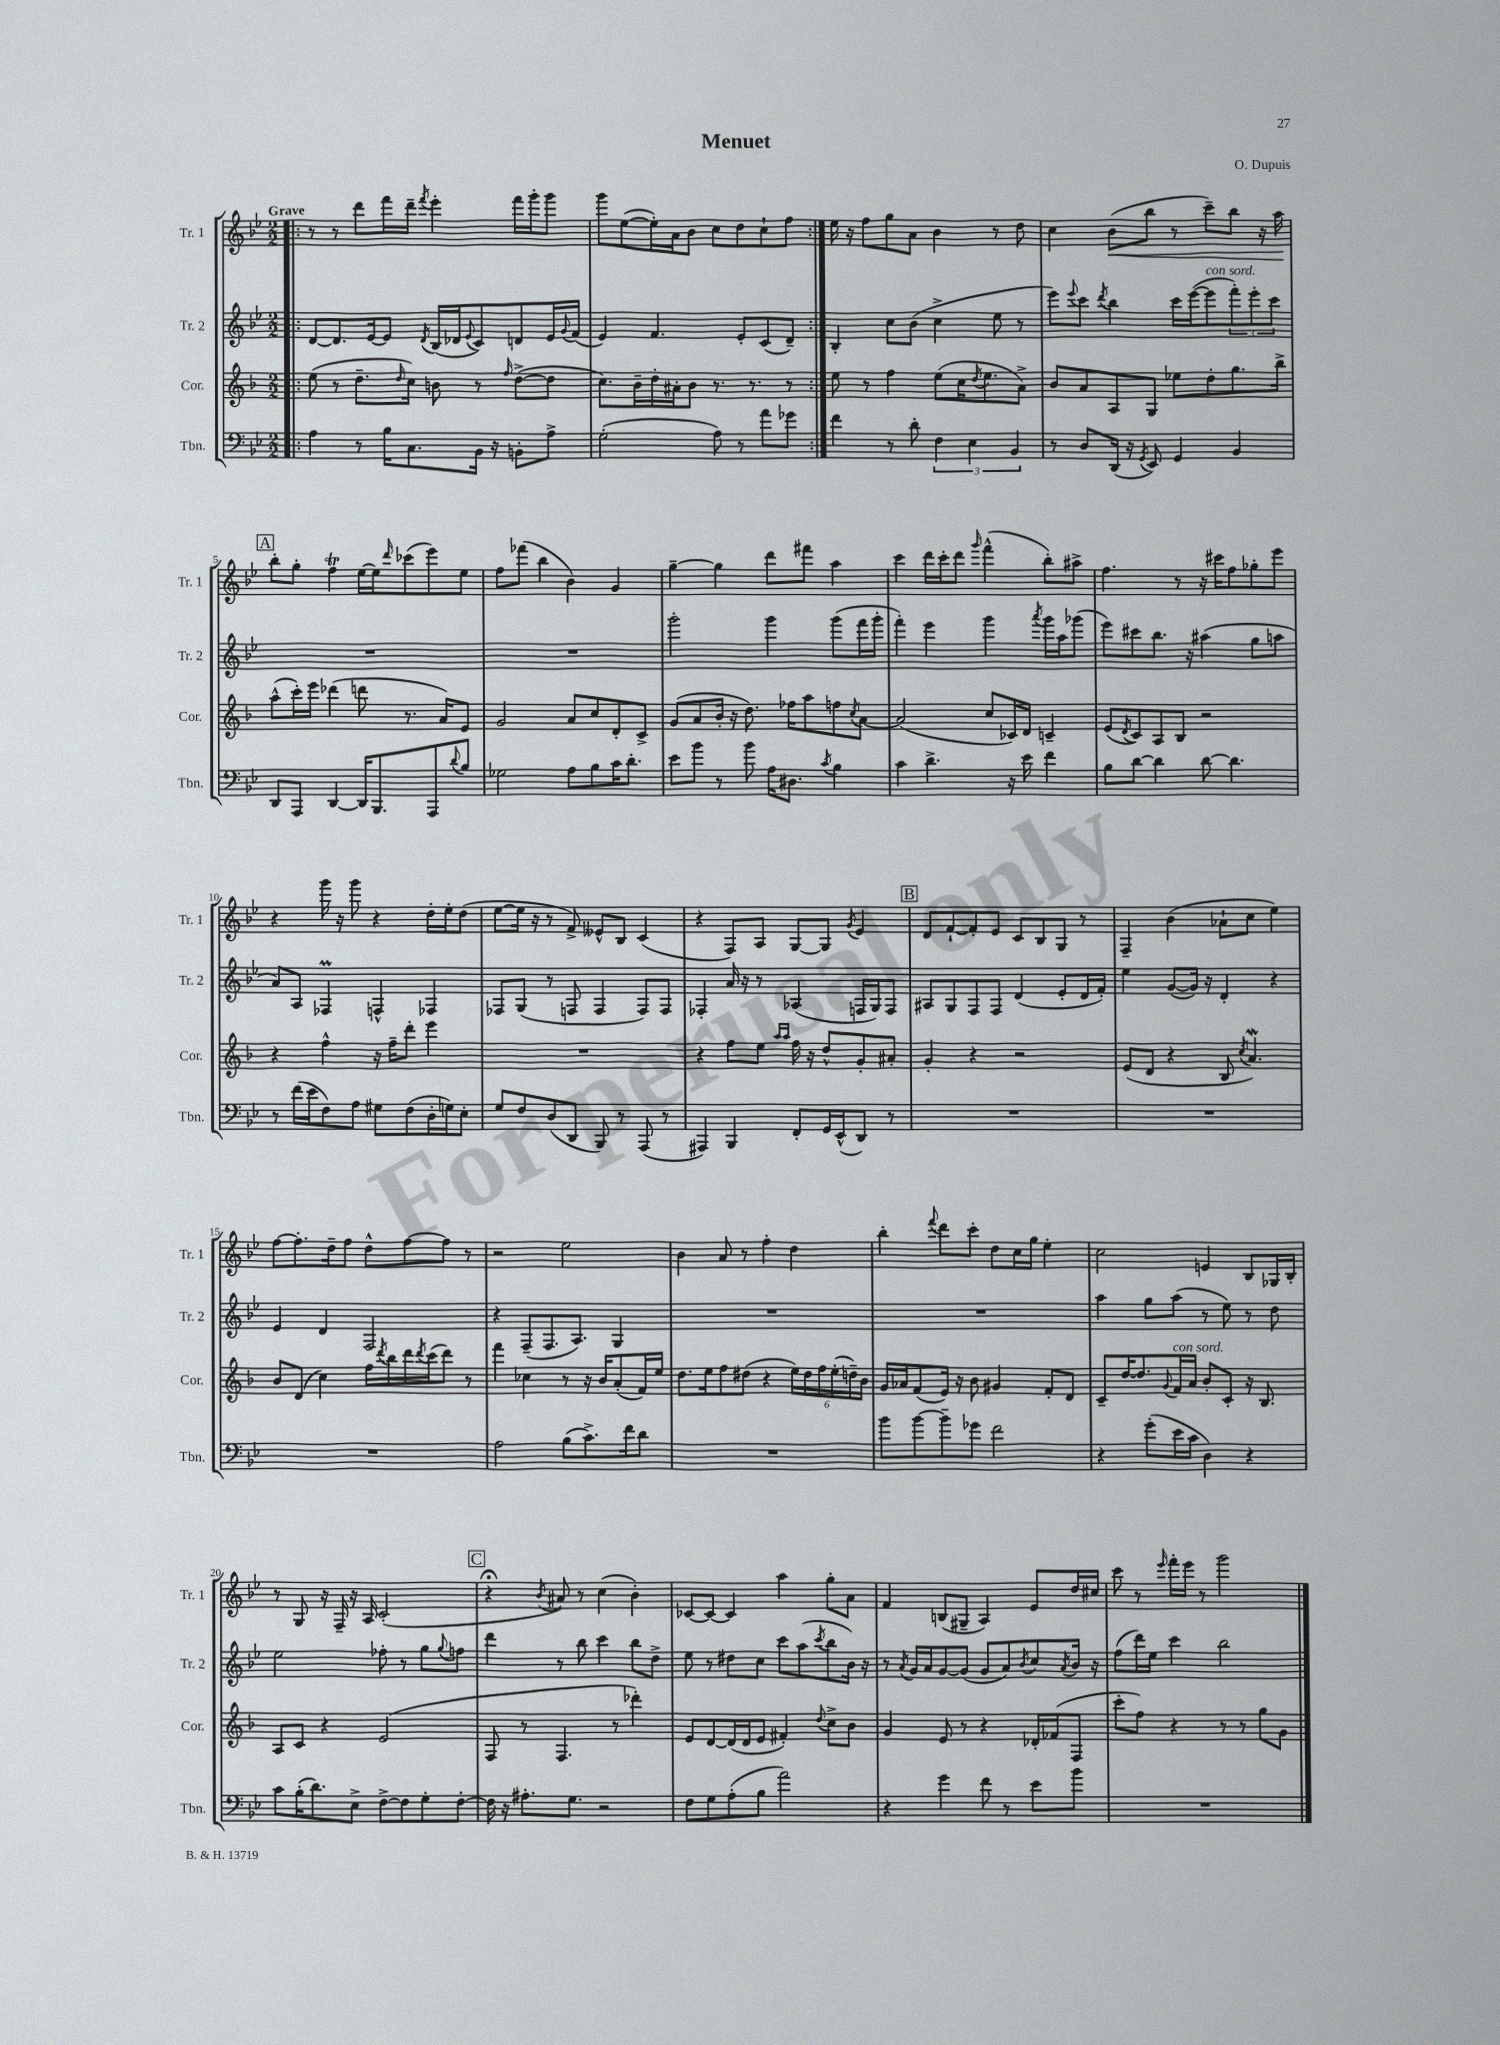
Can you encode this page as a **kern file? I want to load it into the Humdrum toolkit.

**kern	**kern	**kern	**kern
*staff4	*staff3	*staff2	*staff1
*clefF4	*clefG2	*clefG2	*clefG2
*k[b-e-]	*k[b-]	*k[b-e-]	*k[b-e-]
*M2/2	*M2/2	*M2/2	*M2/2
=!|:	=!|:	=!|:	=!|:
4A	(8ee	[8d	8r
.	8r	8.d]	8r
8r	8.dd~	.	8ddd
.	.	[16e-	.
16B-	.	8e-]	16fff
.	16qqdd	.	.
8.C	16cc)	.	16ddd~
.	.	8qd	8qfff
.	8b	(16B-	4eee-'
.	.	16d-	.
.	.	8qqe-	.
16BB-	8r	8c)	.
16r	.	.	.
.	16qqff	.	.
8BB'	([8dd^	8d	16fff
.	.	.	16ggg'
8A^	8dd]	16e-	8ggg
.	.	8qqg	.
.	.	(16f	.
=	=	=	=
(2G'	8.cc)	4e-)	8ggg
.	.	.	([8ee-
.	16b-~	.	.
.	16dd'	4.f	16ee-'])
.	16a#'	.	16a
.	8b-	.	8b-
8A)	8.r	.	8cc
8r	.	8e-'	8dd
.	8.r	.	.
8a	.	(8c	8cc`
8g-	8r	8d~)	8ff
=:|!	=:|!	=:|!	=:|!
4f	8ee	4B-'	16ee-
.	.	.	16r
.	8r	.	8ff
8r	4ff	8cc	8gg
8d'	.	(8b-	8a
6F	(8ee	4cc^	4b-
.	16cc	.	.
6E-	.	.	.
.	8qdd	.	.
.	8.ee	.	.
.	.	8ee-	8r
6BB-	.	.	.
.	8a^)	8r	8dd
=	=	=	=
8r	8b-	8eee-)	4cc
.	.	8qqeee-	.
8D	8a	8ccc	.
.	.	8qddd	.
(16DD	8A	4bb-	(8b-
16r	.	.	.
8qGG	.	.	.
8EE-)	8G	.	8bb-
4GG	8ee-	16ccc	8r
.	.	([16eee-	.
.	8dd'	8eee-]	8ccc~)
4BB-	8.gg	12fff')	8bb-
.	.	12eee-'	.
.	.	.	16r
.	.	12ccc	.
.	16bb-^	.	16aa
=	=	=	=
8DD	(8aa^^	1r	8bb-'
8AAA	16ccc')	.	8gg'
.	16eee	.	.
[4DD	(4ddd-	.	4ff
16DD]	8ddd	.	[16ee-
8.BBB-	.	.	16ee-]
.	.	.	16qqddd
.	8.r	.	(8ccc-
8AAA	.	.	8eee-)
.	16a)	.	.
8qqd	.	.	.
8B-	8e	.	8ee-
=	=	=	=
2G-	2g	1r	8ff
.	.	.	(8fff-
.	.	.	4bb-
8A	8a	.	4b-)
8B-	8cc	.	.
16c	8d'	.	4g
8.d'	.	.	.
.	8c^	.	.
=	=	=	=
8e-	(8g	2ggg'	[4gg~
8b-	8a	.	.
8r	16b-'	.	4gg]
.	16r	.	.
8b-	8.dd)	.	.
16A	.	4ggg	8ddd
8.D#	16ff-	.	.
.	8aa	.	8fff#
8qc	.	.	.
4B-	8ff	(8ggg	4aa
.	8qcc	.	.
.	[8a	16fff	.
.	.	16ggg'	.
=	=	=	=
4c	(2a]	4fff')	4ccc
4.d^	.	4eee-	16ddd
.	.	.	16ccc'
.	.	.	8ddd
.	.	.	16qqggg
.	8cc	4ggg	(4fff^^
16r	16c-)	.	.
16e-	16d	.	.
.	.	8qaaa	.
4f	4c~	16ggg	8bb-')
.	.	16aa	.
.	.	(8ggg-	8aa#^
=	=	=	=
8B-	(8e	8eee-)	4.ff
.	8qd	.	.
[8d	8c)	8ccc#	.
4d]	8A	8.bb-	.
.	8B-	.	8r
.	.	16r	.
[8d	2r	(4aa#	16r
.	.	.	16ccc#
4.d]	.	.	8ff
.	.	8gg	8gg-'
.	.	8aa	8eee-
=	=	=	=
8r	4r	8a)	4r
(16f	.	8A	.
16e-	.	.	.
8F)	4ff^^	4F-	16ggg
.	.	.	16r
8A	.	.	8ggg
8G#	16r	4F^^	4r
.	16ff~	.	.
(8F	8ddd'	.	.
16D'	4eee	4F-	16dd'
16G)	.	.	16ee-'
8E-'	.	.	(8dd
=	=	=	=
8G	1r	8F-	[8ee-
8F	.	(8G	16ee-]
.	.	.	16r
(8D	.	8r	8r
8DD	.	8F	8f^)
8BBB-)	.	4F	8e--^^
8r	.	.	8B-
(8AAA	.	8F)	(4c
8r	.	8F	.
=	=	=	=
4AAA#)	4r	4F-'	4r
4BBB-	8ff	16a	8F)
.	.	16r	.
.	8ee	8r	8A
.	16qqaa	.	.
.	16qqaa	.	.
8FF'	16ff	(4A-	[8G
.	16r	.	.
16GG	8dd^^	.	8G]
(16EE-^^	.	.	.
.	.	.	8qg
8DD)	8g'	16F	4e-
.	.	16G)	.
8r	8a#'	8F	.
=	=	=	=
1r	4g'	8A#	8d
.	.	8G	[8f`
.	4r	8F	8f']
.	.	8F	8e-
.	2r	(4d	8c
.	.	.	8B-
.	.	8e-'	8G
.	.	16d	8r
.	.	16f')	.
=	=	=	=
1r	(8e	4ee-	4F~
.	8d	.	.
.	4r	([8g	(4b-
.	.	16g])	.
.	.	16r	.
.	8B-	4d'	8a-`
.	8qcc	.	.
.	4.a)	.	8cc
.	.	4r	4ee-)
=	=	=	=
1r	8b-	4e-	[8ff
.	(8d	.	8.ff']
.	4cc)	4d	.
.	.	.	16dd~
.	.	.	8ff
.	16ff	2F	8dd^^
.	8qddd	.	.
.	16bb-	.	.
.	16ddd	.	[8ff
.	8qddd	.	.
.	(16ccc	.	.
.	8ddd)	.	8ff]
.	8r	.	8r
=	=	=	=
2A	4fff	4r	2r
.	4cc-	(8F~	.
.	.	8.F	.
(8B-	8r	.	2ee-
.	.	8.A)	.
8.c^)	16r	.	.
.	16b-	.	.
.	(8a'	4G	.
16f	.	.	.
8d	16f)	.	.
.	16ee	.	.
=	=	=	=
1r	8.dd	1r	4b-
.	16ee	.	.
.	8ff	.	8a
.	(8dd#	.	8r
.	4r	.	4ff'
.	24ee)	.	4dd
.	24dd#	.	.
.	24ff	.	.
.	(24ee'	.	.
.	24dd~)	.	.
.	24b-	.	.
=	=	=	=
8b-	16g	1r	4bb-'
.	16a-	.	.
[8b-	(8f	.	.
.	.	.	8qqfff
8b-~]	16e)	.	8ddd
.	16r	.	.
8g-	8b-	.	8ccc'
2f	4g#	.	8dd
.	.	.	16cc
.	.	.	16gg
.	8f'	.	4ee-'
.	8d	.	.
=	=	=	=
4r	8c~	4aa	2cc
.	[16dd	.	.
.	8.dd]	.	.
(8g'	.	8gg	.
.	8qqg	.	.
16e-	16f	(8aa	.
16c	16a	.	.
4D)	8b-'	8r	4e
.	8c'	8ee-)	.
4r	16r	8r	8B-
.	8.B-	.	.
.	.	8dd	16G-
.	.	.	16B-'
=	=	=	=
8c	8A	2ee-	8r
(16B-'	8c	.	8G
8.d)	.	.	.
.	4r	.	16r
.	.	.	16F~
8E-^	.	.	16r
.	.	.	16A
[8F^	(2e	8ff-'	(2c'
8F]	.	8r	.
8G'	.	8gg	.
.	.	8qqgg	.
[8F'	.	8ff	.
=	=	=	=
16F]	8F	4ddd	4r;
16r	.	.	.
8.A#'	8r	.	.
.	.	.	8qb-
.	4.F	8r	8a#)
8.G	.	.	.
.	.	8bb-	8r
2r	.	4ccc	(4cc
.	8r	.	.
.	4ddd-')	8bb-	4b-')
.	.	8dd^	.
=	=	=	=
8F	8e	8ee-	[8c-
8G	[8d	8r	8c-_
(8A'	(16d]	8dd#	4c-]
.	16d	.	.
8B-	8e	8cc	.
2a)	4f#')	8ccc	4aa
.	.	(8aa	.
.	8qqdd	8qccc	.
.	8cc^	8bb-	8gg'
.	8b-	16b-)	8a
.	.	16r	.
=	=	=	=
4r	4g	8r	4f
.	.	8qa	.
.	.	16g	.
.	.	16a	.
4g	8e	[8g	(8B
.	8r	(8g]	8G#~
8f	4r	8g	4A)
8r	.	8a)	.
.	.	8qb-	.
8e-	16d-'	8cc	8e-
.	(16f-	.	.
.	.	8qa	.
8b-	8F	16b-	16dd
.	.	16r	16cc#
=	=	=	=
1r	8ccc'	(8ff	8ccc
.	8ff)	16ddd)	8r
.	.	16ee-	.
.	.	.	16qqeee-
.	4r	4ccc	16fff'
.	.	.	16eee-
.	.	.	8r
.	8r	2bb-	2ggg
.	8r	.	.
.	8gg	.	.
.	8g	.	.
==	==	==	==
*-	*-	*-	*-
